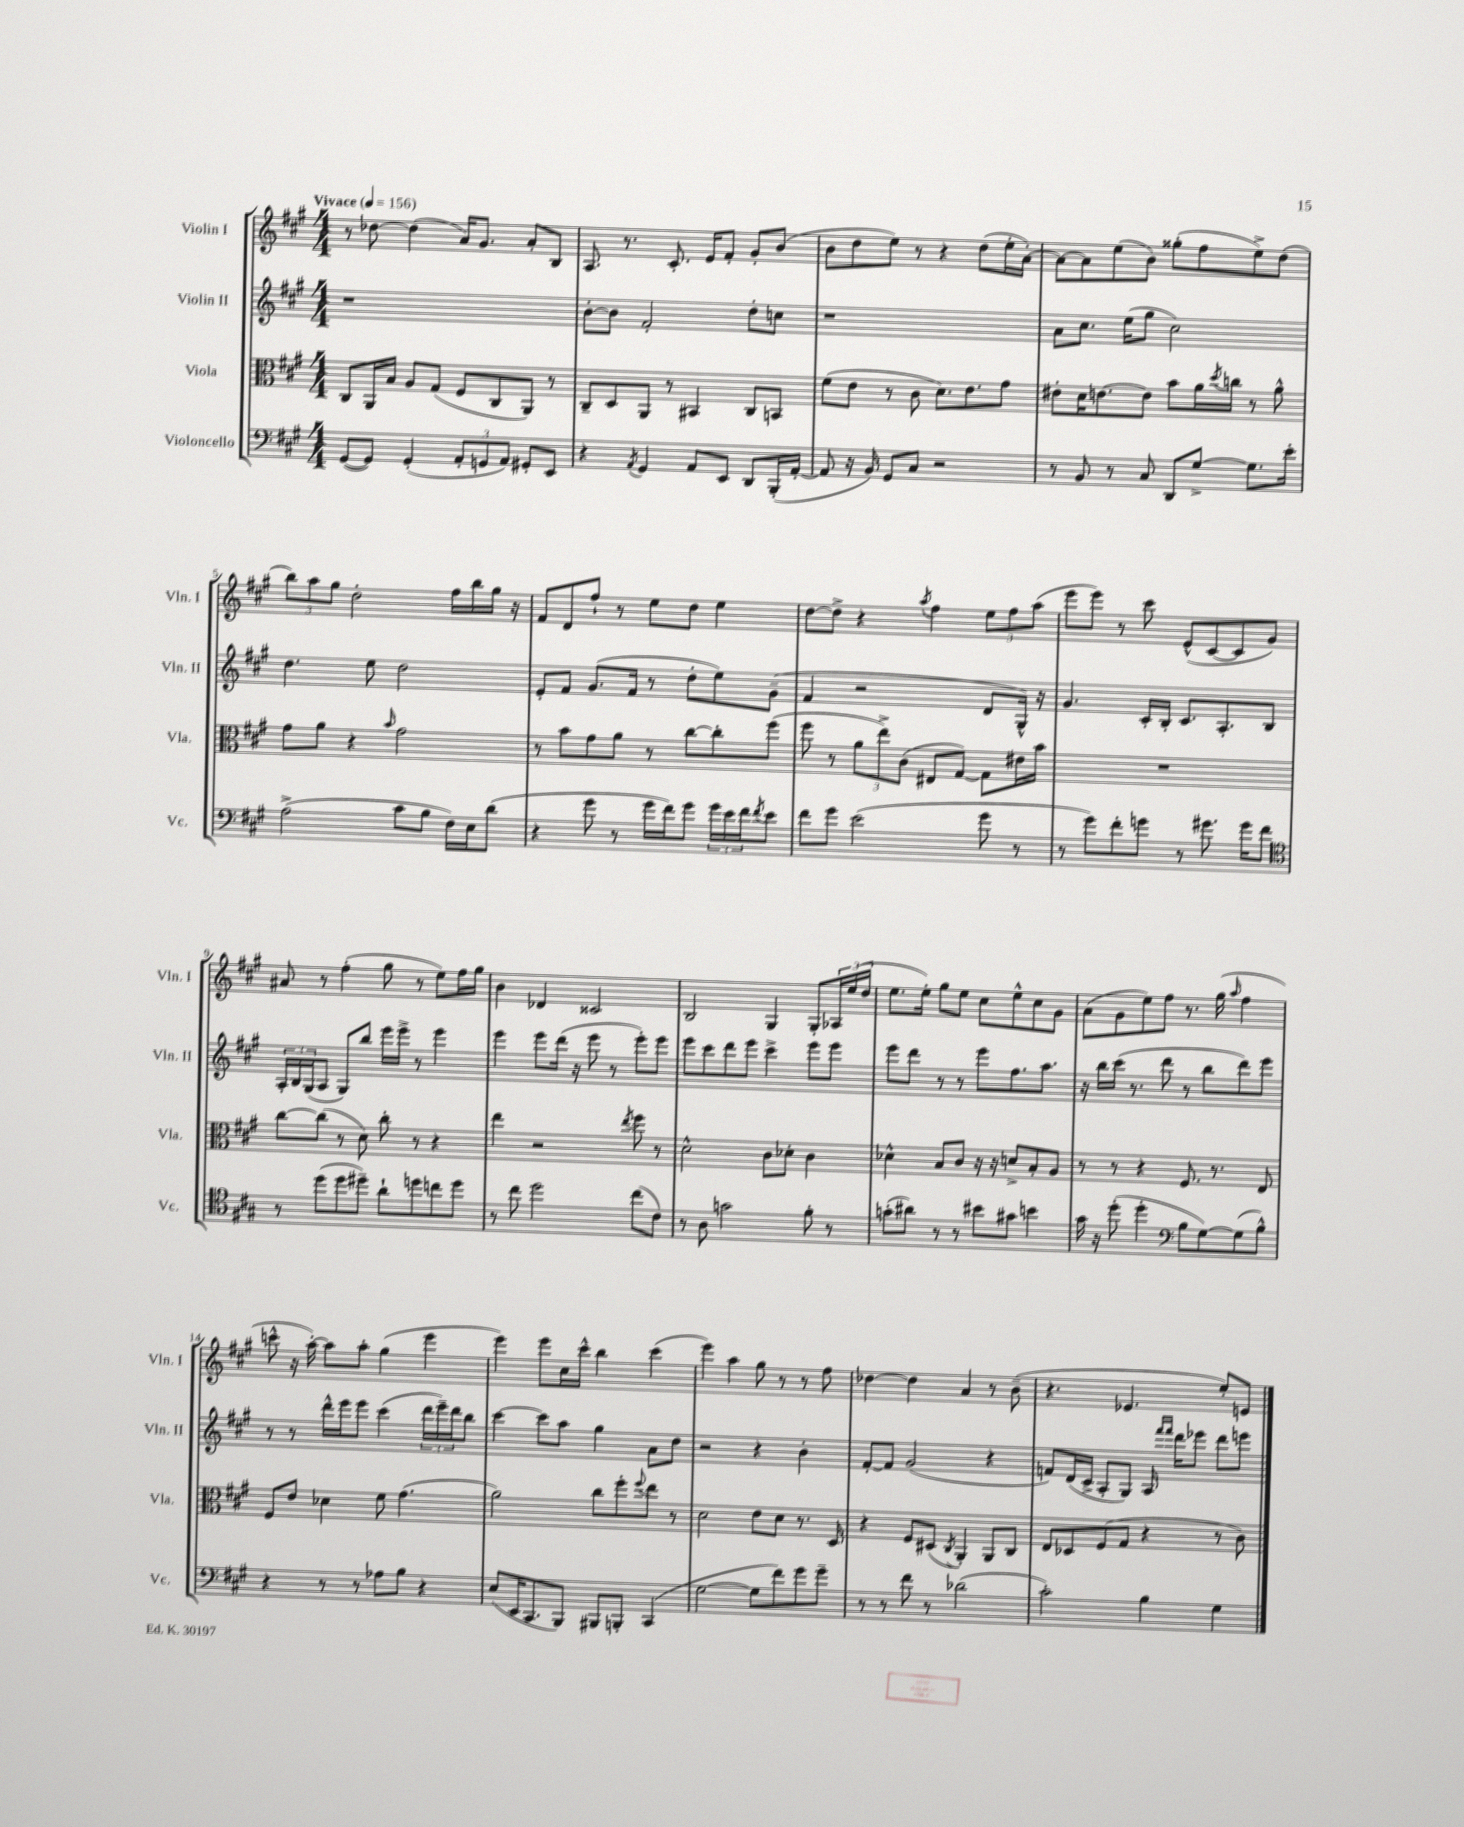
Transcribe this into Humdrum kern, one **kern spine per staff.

**kern	**kern	**kern	**kern
*part4	*part3	*part2	*part1
*staff4	*staff3	*staff2	*staff1
*I"Violoncello	*I"Viola	*I"Violin II	*I"Violin I
*I'Vc.	*I'Vla.	*I'Vln. II	*I'Vln. I
*clefF4	*clefC3	*clefG2	*clefG2
*k[f#c#g#]	*k[f#c#g#]	*k[f#c#g#]	*k[f#c#g#]
*M4/4	*M4/4	*M4/4	*M4/4
*MM156	*MM156	*MM156	*MM156
=1	=1	=1	=1
!	!	!	!LO:TX:a:B:t=Vivace
([8GG#/L	8C#/L	1r	8r
8GG#/J])	16AA/L	.	[8dd-X\
.	16B/JJ	.	.
(4GG#'/	8A/L	.	(4dd-\]
.	(8G#/J	.	.
12AA'/L	8F#/L	.	16a/KL)
.	.	.	8.g#/J
12GGn/	.	.	.
.	8C#/	.	.
12AA/J)	.	.	.
8GG#X'/L	8AA/J)	.	8a'/L
8EE/J	8r	.	8B/J
=2	=2	=2	=2
4r	8C#~/L	[8b'\L	8.A/
.	8D/	8b\J]	.
.	.	.	8.r
8qAA/	.	.	.
4GG#/	8AA/J	2f#'/	.
.	8r	.	8.c#'/
8AA/L	4BB#X/	.	.
.	.	.	16e/KL
8EE/J	.	.	8f#'/J
8DD/L	8C#/L	8dd'\L	8g#'/L
(16BBB'/L	8BBn/J	8ccn\J	(8b/J
[16AA'/JJ	.	.	.
=3	=3	=3	=3
8AA/]	(8f#\L	1r	8b\L
16r	8e\J	.	8dd\
16BB/)	.	.	.
8GG#/L	8r	.	8ee\J)
8C#/J	8c#\	.	8r
2r	8.d\L)	.	4r
.	8.e\	.	.
.	.	.	(8dd\L
.	8g#\J	.	16ee'\L
.	.	.	[16a'\JJ)
=4	=4	=4	=4
8r	8e#X'\L	8a\L	8a\L_
8BB/	16d\K	8.cc#\J	8a\]
.	[8.en\	.	.
8r	.	.	(8ee\
.	.	(16ee\KL	.
8C#/	8e\J]	8gg#\J	8b\J)
8DD/L	8b\L	2cc#\)	(8gg##X'\L
[8G#^/J	16a\L	.	8ff#\
.	8qdd/	.	.
.	16ccn\JJ	.	.
8.G#\L]	8r	.	8ee^\)
.	8a^^\	.	(8dd\J
16e'\Jk	.	.	.
!!LO:LB:g=z
=5	=5	=5	=5
(2A^\	8g#\L	4.dd\	12bb\L)
.	.	.	12aa\
.	8a\J	.	.
.	.	.	12gg#\J
.	4r	.	2dd'\
.	.	8ee\	.
.	16qqb/	.	.
8c#\L	2g#\	2dd\	.
8B\J	.	.	.
16F#\LL)	.	.	16ff#\LL
16E\J	.	.	16bb\
(8d\J	.	.	16gg#\JJ
.	.	.	16r
=6	=6	=6	=6
4r	8r	8e'/L	8f#/L
.	8b\L	8f#/J	8d/
8g#\	8g#\	(8.g#/L	8ff#`/J
8r	8a\J	.	8r
.	.	16f#/Jk	.
16g#\LL	8r	8r	8ee\L
16f#\J)	.	.	.
8g#\J	[8cc#\L	8dd'\L	8dd\J
24g#\LL	8cc#'\]	8ee\)	4ee\
24e\	.	.	.
24f#\J	.	.	.
8qf#/	.	.	.
8e\J	(8ff#\J	(8g#~\J	.
=7	=7	=7	=7
8f#\L	8ff#\	4f#/	[8dd\L
8g#\J	8r	.	8dd^\J]
(2e\	12a\L	2r	4r
.	12ee^\)	.	.
.	(12c#\J	.	.
.	.	.	8qaa/
.	8E#X/L	.	4ff#\
.	[8G#/J)	.	.
8g#\	8G#\L]	8d/L	12ee\L
.	.	.	12ff#\
8r	16e#X\L	16G#^^/Jk)	.
.	.	.	(12aa\J
.	16b\JJ	16r	.
=8	=8	=8	=8
8r	1r	4.g#/	8eee\L
8g#\L)	.	.	8eee\J)
8f#'\	.	.	8r
8gn\J	.	16c#'/LL	8ccc#\
.	.	16B'/JJ	.
8r	.	8.c#/L	(8e^^/L
8.g#X\	.	.	[8c#/
.	.	8.A'/	.
.	.	.	8c#/]
16g#\KL	.	.	.
8f#\J	.	8B/J	8g#/J)
!!LO:LB:g=z
=9	=9	=9	=9
*clefC4	*	*	*
8r	[8cc#\L	24A'/LL	8a#X/
.	.	24B/	.
.	.	(24G#/J	.
(8dd\L	(8cc#\J]	8A/J	8r
8dd\	8r	8G#/L)	(4ff#'\
8dd#X~\J)	8d\)	8bb/J	.
8a`\L	8cc#'\	16eee\LL	8gg#\
.	.	16eee^\JJ	.
8ddn\	8r	8r	8r
8ccn\	4r	4eee\	8ee\L)
8dd\J	.	.	16ff#\L
.	.	.	16gg#\JJ
=10	=10	=10	=10
8r	4ee\	4eee\	4b\
8cc#\	.	.	.
2dd\	2r	8eee\L	4d-X/
.	.	(16ddd\Jk	.
.	.	16r	.
.	.	8eee\	2c##X/
.	.	8r	.
.	8qee/	.	.
(8cc#\L	8ff#\	8eee'\L)	.
8c#\J)	8r	8eee\J	.
=11	=11	=11	=11
8r	2d^^\	8eee\L	2B/
8A\	.	8ccc#\	.
2gn\	.	8ddd\	.
.	.	8eee\J	.
.	8c#\L	4ccc#^\	4G#/
.	8d-X'\J	.	.
8f#'\	4c#\	8eee\L	8G#'/L
8r	.	8eee\J	24A-X/L
.	.	.	(24ee/
.	.	.	24dd/JJ
=12	=12	=12	=12
(8gn'\L	4d-X^^\	8eee\L	8.ee\L
8a#X\J)	.	8ddd\J	.
.	.	.	16ee'\Jk)
8r	8B/L	8r	8gg#\L
8r	8c#/J	8r	8ee\J
8b#X\L	16r	8eee\L	8cc#\L
.	16r	.	.
8g#X\J	8dn^/L	8.ff#\	8ee^^\
4bn\	8B'/	.	8cc#\
.	.	8.aa\J	.
.	8A/J	.	8g#\J
=13	=13	=13	=13
16g#\	8r	16r	(8a\L
16r	.	16bb\LL	.
(8dd'\	8r	(16ccc#\JJ	8g#\
.	.	8.r	.
4dd'\	4r	.	8ee\)
.	.	8ddd\	8ff#\J
*clefF4	*	*	*
8B\L	8.F#/	8r	8.r
[8G#\)	.	8bb\L	.
.	8.r	.	(16gg#\
.	.	.	16qqaa/
(8G#\]	.	8ddd\)	4ff#\
8B^^\J)	8E/	8eee\J	.
!!LO:LB:g=z
=14	=14	=14	=14
4r	8F#/L	8r	8cccn^^\
.	8e/J	8r	16r
.	.	.	[16aa'\)
8r	4d-X\	16ddd^^\LL	8aa\L]
.	.	16eee\J	.
8r	.	8eee\J	8aa'\J
8A-X\L	8f#\	(4ccc#\	(4gg#\
8B\J	(4.g#\	.	.
4r	.	24ddd\LL	4eee\
.	.	24eee~\)	.
.	.	24ddd\J	.
.	.	8bb\J	.
=15	=15	=15	=15
(8E/L	2a\)	[4ccc#\	4eee\)
16EE/K	.	.	.
8.CC#/	.	.	.
.	.	8ccc#\L]	8eee\L
8BBB/J)	.	8aa\J	16cc#\L
.	.	.	16ccc#^^\JJ
8BBB#X/L	8cc#\L	4gg#\	4bb\
8BBBn'/J	8ff#'\	.	.
.	8qqff#/	.	.
(4CC#/	8ee\J	8a\L	(4ccc#\
.	8r	8dd\J	.
=16	=16	=16	=16
[2G#\	2d\	2r	4eee\)
.	.	.	4aa\
8G#\L]	8e\L	4r	8gg#\
8f#\)	8d\J	.	8r
8g#\	8.r	4b'\	8r
8g#~\J	.	.	8ff#\
.	16D/	.	.
=17	=17	=17	=17
8r	4r	[8f#'/L	[4dd-X\
8r	.	8f#/J]	.
8f#\	8F#/L	(2g#/	4dd-\]
8r	(8D#X/J	.	.
.	8qC#/	.	.
(2d-X\	4AA'/)	.	4a/
.	8AA/L	4r	8r
.	8C#/J	.	(8b~\
=18	=18	=18	=18
2c#'\)	8E/L	8fn/L)	4.r
.	8D-X/	(16d/L	.
.	.	16c#^/JJ	.
.	(8F#/	8A'/L	.
.	8G#/J	8G#/J)	4.e-X/
4B\	4r	16A/	.
.	.	16qqfff#/LL	.
.	.	16qqfff#/JJ	.
.	.	16ddd\KL	.
.	.	8eee-X\J	.
4G#\	8r	8ddd\L	8ee'/L)
.	8c#\)	8eeen\J	8en/J
==	==	==	==
*-	*-	*-	*-
